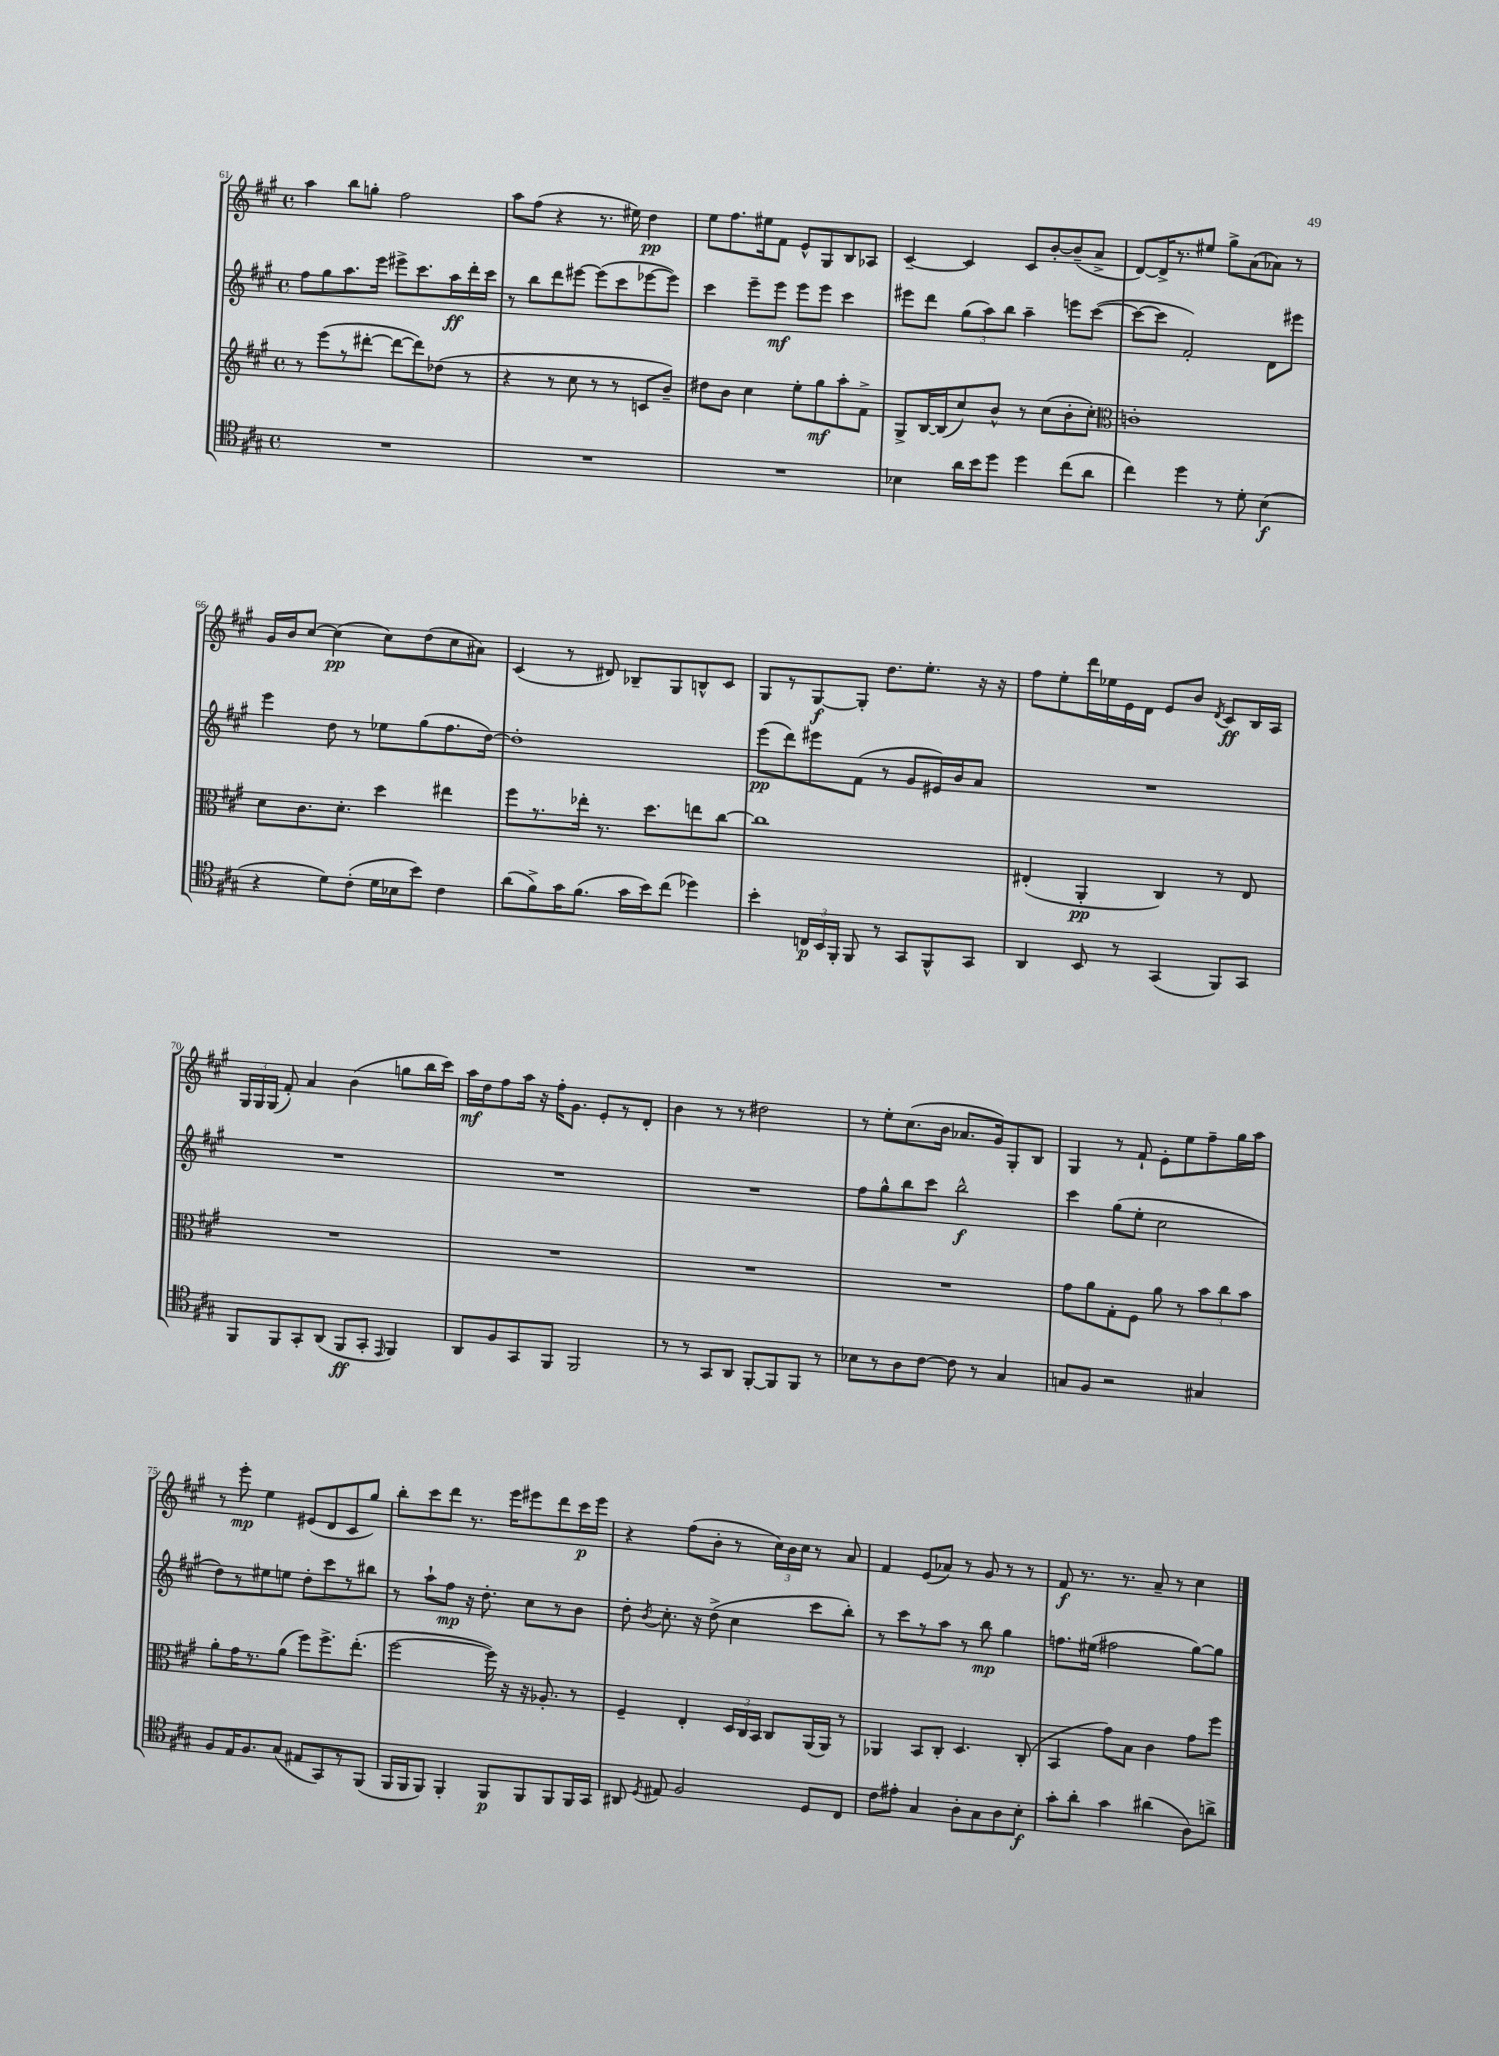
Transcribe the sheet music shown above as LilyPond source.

<<
\new StaffGroup <<
\new Staff = "s0" {
    \clef treble \key a \major \defaultTimeSignature \time 4/4
    \autoBeamOff a''4 b''8[ g''8]-. fis''2 |
    a''8[ fis''8]( r4 r8. eis''16) d''4\pp |
    e''8[ fis''8. eis''16 fis'8] e'8[-^ gis8 b8 aes8] |
    cis'4~-- cis'4 cis'8[ b'8~-. b'8--( a'8]-> |
    d'8[~) d'16-> r8. eis''8] gis''8[-> a'8( aes'8]) r8 |
    gis'16[ b'16 cis''8]~ cis''4\pp( cis''8[) d''8( cis''8 ais'8]) |
    cis'4( r8 dis'8) bes8[-- gis8 b8-^ cis'8] |
    gis8[ r8 gis8~\f gis8]-. d''8.[ e''8.]-. r16 r16 |
    fis''8[ e''8-. d'''16 ees''16 e'16 d'16] e'8[ b'8] \acciaccatura { d'8 } cis'8[\ff b16 a16] |
    \tuplet 3/2 { gis16[ gis16 gis16]( } fis'8-.) a'4 b'4( g''8[ b''16 cis'''16]) |
    a''16[\mf d''16 fis''8 a''16] r16 fis''16[-. gis'8.] e'8[-. r8 d'8]-. |
    b'4 r8 r8 dis''2 |
    r8 e''8[-. cis''8.( b'16] aes'8.[ gis'16) gis8-. b8] |
    gis4 r8 fis'8-! e'8[-. e''8 fis''8-- gis''16 a''16] |
    r8 e'''8-.\mp e''4 eis'8[( d'8 cis'8 gis''8]) |
    b''8[-. cis'''8 d'''8] r8. e'''16[ eis'''8 d'''8 cis'''16\p eis'''16] |
    r4 fis''8[( b'8]-. r8 \tuplet 3/2 { cis''16[) b'16 cis''16] } r8 a'8 |
    fis'4 e'8[( aes'8]) r8 gis'8 r8 r8 |
    fis'8\f r8. r8. a'8-- r8 cis''4 \bar "|." |
}
\new Staff = "s1" {
    \clef treble \key a \major \defaultTimeSignature \time 4/4
    \autoBeamOff fis''8[ gis''8 a''8. e'''16] eis'''8[-> cis'''8. a''16\ff d'''16-. cis'''16] |
    r8 b''8[ d'''8 eis'''8]~ eis'''8[( cis'''8 ees'''8~ ees'''8]) |
    cis'''4 e'''8[-- e'''8]\mf e'''8[ e'''8] cis'''4 |
    eis'''8[ d'''8] \tuplet 3/2 { gis''8[( a''8) b''8] } a''4-- e'''8[ cis'''8]~( |
    cis'''8[~ cis'''8] fis'2-.) d'8[ eis'''8] |
    e'''4 d''8 r8 ees''8[ gis''8( fis''8. d''16]~) |
    d''1-. |
    e'''8[\pp( d'''8) eis'''8 fis'8]( r8 gis'8[ eis'16) b'16 a'8] |
    R1 |
    R1 |
    R1 |
    R1 |
    fis''8[ gis''8-^ b''8 cis'''8] b''2-^\f |
    cis'''4 gis''8[( e''8]-. cis''2 |
    d''8[) r8 eis''8 e''8] d''8[-. cis'''8 r8 bis''8] |
    r8 a''8[-! fis''8]\mp r16 d''8.-. cis''8[ r8 b'8] |
    d''8-. \acciaccatura { b'8 } cis''8.-. r16 d''8->( cis''4 cis'''8[ b''8]-.) |
    r8 cis'''8[ r8 a''8] r8 b''8\mp gis''4 |
    f''8.[ eis''16]( fis''2 gis''8[~) gis''8] \bar "|." |
}
\new Staff = "s2" {
    \clef treble \key a \major \defaultTimeSignature \time 4/4
    \autoBeamOff r8 e'''8[( r8 dis'''8]~-. dis'''8[~ dis'''8) des''8]( r8 |
    r4 r8 cis''8 r8 r8 c'8[ b'8]--) |
    dis''8[ b'8] cis''4 e''8[-. gis''8\mf a''8-. fis'8]-> |
    gis8[-> b16~ b16( cis''8) b'8]-^ r8 cis''8[( b'8-. cis''8]-.) |
    \clef alto c'1-. |
    d'8[ cis'8. d'8.]-. d''4 eis''4 |
    fis''8[ r8. ees''16]-. r8. d''8.[ e''8 cis''8]~ |
    cis''1 |
    eis4-.( a,4-.\pp cis4) r8 eis8 |
    R1 |
    R1 |
    R1 |
    R1 |
    gis'8[ a'8 gis8-. fis8] a'8 r8 \tuplet 3/2 { b'8[ cis''8 b'8] } |
    a'8[-. gis'16 r8. a'8]( fis''8[) fis''8.-> e''8.]-.( |
    fis''2~ fis''16) r16 r16 aes8.-. r8 |
    fis4-- e4-. \tuplet 3/2 { d16[ cis16 b,16] } cis8[ a,16( a,16]) r8 |
    aes,4 b,8[ cis8]-. d4. cis8-.( |
    b,4 gis'8[) b8] cis'4 gis'8[ fis''8] \bar "|." |
}
\new Staff = "s3" {
    \clef tenor \key a \major \defaultTimeSignature \time 4/4
    \autoBeamOff R1 |
    R1 |
    R1 |
    bes4 a'16[ b'16 d''8] d''4 cis''8[( a'8] |
    cis''4) d''4 r8 d'8-. b4\f( |
    r4 d'8[) cis'8]-.( d'16[ bes16 b'8]) cis'4 |
    a'8[( fis'8->) gis'16 fis'8.]( gis'16[ b'16) cis''8]( des''4) |
    b'4-. \tuplet 3/2 { c16[\p b,16 fis,16]-. } fis,8 r8 gis,8[ fis,8-^ gis,8] |
    a,4 b,8 r8 gis,4( fis,8[) gis,8] |
    fis,8[ fis,8 gis,8-. a,8]( fis,8[\ff gis,8]-. \grace { e,16 } fis,4) |
    a,8[ fis8 gis,8 fis,8] fis,2 |
    r8 r8 gis,8[ a,8] fis,8[~-. fis,8 fis,8] r8 |
    bes8[ r8 a8 cis'8]~ cis'8 r8 gis4 |
    g8[ fis8] r2 gis4 |
    fis8[ e16 fis8. gis8]( eis8[ gis,8) r8 fis,8]( |
    fis,16[ fis,16 fis,8]) fis,4-. fis,8[\p fis,8 fis,8 fis,16 gis,16] |
    ais,8 \acciaccatura { d8 } eis8 fis2 d8[ cis8] |
    cis'8[ eis'8]-. gis4 a8[-. gis8 a8 b8]-.\f |
    gis'8[-. a'8]-. gis'4 ais'4( a8[) a'8]-> \bar "|." |
}
>>
>>
\layout { \context { \Score currentBarNumber = #61 } }
